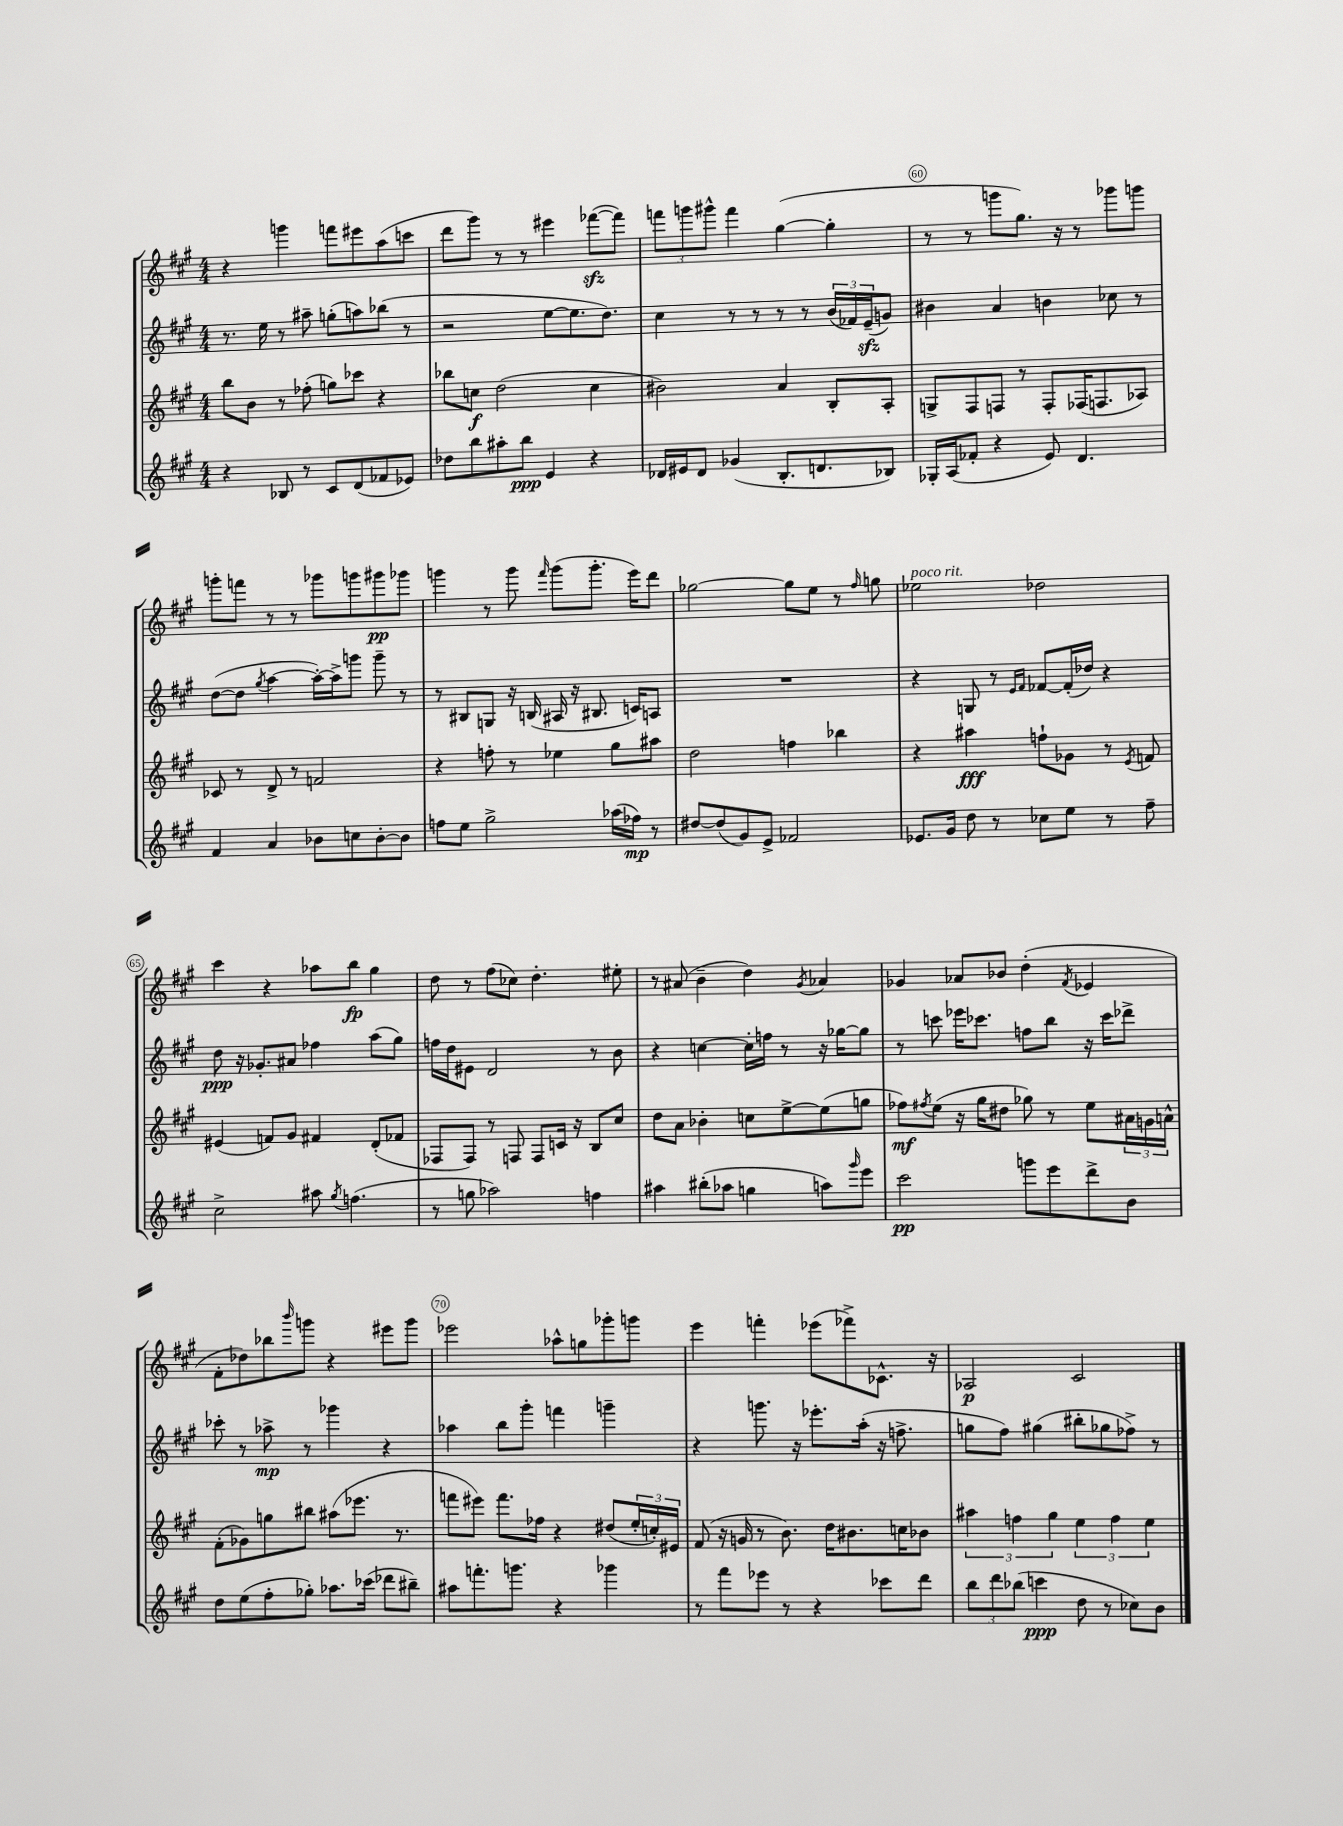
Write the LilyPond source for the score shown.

<<
\new StaffGroup <<
\new Staff = "s0" {
    \clef treble \key a \major \numericTimeSignature \time 4/4
    r4 g'''4 f'''8 eis'''8 a''8( c'''8 |
    d'''8 gis'''8) r8 r8 eis'''4 fes'''8~\sfz( fes'''8) |
    \tuplet 3/2 { f'''8 g'''8 gis'''8-^ } f'''4 gis''4~( gis''4-. |
    r8 r8 g'''8 gis''8.) r16 r8 ges'''8 g'''8 |
    g'''8-. f'''8 r8 r8 ges'''8 g'''8 gis'''8\pp ges'''8 |
    g'''4 r8 g'''8 \grace { fis'''16 } g'''8( g'''8.-. e'''16) d'''8 |
    ges''2~ ges''8 e''8 r8 \grace { fis''16 } g''8 |
    ees''2^\markup { \italic "poco rit." } des''2 |
    cis'''4 r4 aes''8 b''8\fp gis''4 |
    d''8 r8 fis''8( ces''8) d''4.-. eis''8-. |
    r8 ais'8( b'4-- d''4) \acciaccatura { gis'8 } aes'4 |
    ges'4 aes'8 bes'8 d''4-.( \acciaccatura { fis'8 } ees'4 |
    fis'8-. des''8) bes''8 \grace { b'''16 } g'''8 r4 eis'''8 g'''8 |
    ees'''2 aes''8-^ g''8 ges'''8-. g'''8 |
    e'''4 f'''4-. ees'''8( fes'''8->) ces'8.-^ r16 |
    aes2\p cis'2 \bar "|." |
}
\new Staff = "s1" {
    \clef treble \key a \major \numericTimeSignature \time 4/4
    r8. e''16 r8 ais''8-- g''8-.( a''8) bes''8( r8 |
    r2 e''8~ e''8. d''8.) |
    cis''4 r8 r8 r8 r8 \tuplet 3/2 { b'16( fes'16) e'16--\sfz( } g'8) |
    bis'4 a'4 b'4 ces''8 r8 |
    d''8~( d''8 \acciaccatura { gis''8 } a''4~ a''16~-.) a''16-> g'''8 g'''8-- r8 |
    r8 bis8 g8 r16 b16( ais16 r16 bis8. c'16) a8 |
    R1 |
    r4 g8 r8 \grace { e'16 fis'16 } fes'8~ fes'16-.( des''16) r4 |
    d''8\ppp r16 ges'8.-. ais'8 fes''4 a''8( gis''8) |
    f''16 d''16 eis'8 d'2 r8 b'8 |
    r4 c''4~ c''16-. f''16 r8 r16 ges''16~ ges''8 |
    r8 c'''8 ees'''16 ces'''8. f''8 b''8 r16 ces'''16 des'''8-> |
    ces'''8-. r8 aes''8->\mp r8 ges'''4 r4 |
    aes''4 b''8 gis'''8-. f'''4 g'''4-- |
    r4 g'''8. r16 ees'''8.-. a''16-.( r16 f''8.-> |
    g''8 fis''8) gis''4( bis''8-. ges''8 fes''8->) r8 \bar "|." |
}
\new Staff = "s2" {
    \clef treble \key a \major \numericTimeSignature \time 4/4
    b''8 b'8 r8 fes''8-.( g''8) ces'''8 r4 |
    bes''8 c''8\f d''2( c''4 |
    bis'2) a'4 b8-. a8-. |
    g8-> fis8 f8 r8 f8-. fes16( f8. aes8) |
    ces'8 r8 d'8-> r8 f'2 |
    r4 f''8-. r8 ees''4 gis''8 ais''8 |
    d''2 f''4 bes''4 |
    r4 ais''4\fff f''8-! ges'8 r8 \acciaccatura { e'8 } f'8 |
    eis'4( f'8) gis'8 fis'4 d'8-.( fes'8 |
    fes8 fes8) r8 f8 f8 c'16 r16 b8 cis''8 |
    d''8 a'8 bes'4-. c''8 e''8~-> e''8( g''8 |
    fes''8\mf) \acciaccatura { fis''8 } e''8( r16 gis''16 dis''8 ges''8) r8 e''8 \tuplet 3/2 { ais'16 g'16 a'16-^ } |
    fis'8-.( ges'8) g''8 bis''8 ais''8( ees'''8. r8. |
    f'''8 eis'''8) f'''8. fes''16 r4 dis''8( \tuplet 3/2 { e''16-. c''16-.) eis'16 } |
    fis'8( r16 g'16 r8 b'8.) d''16 bis'8. c''16 bes'8 |
    \tuplet 3/2 { ais''4 f''4 gis''4 } \tuplet 3/2 { e''4 f''4 e''4 } \bar "|." |
}
\new Staff = "s3" {
    \clef treble \key a \major \numericTimeSignature \time 4/4
    r4 bes8 r8 cis'8 d'8( fes'8 ees'8) |
    des''8 b''8 ais''8-. b''8\ppp e'4 r4 |
    des'16 eis'16 des'8 ges'4( b8.-. d'8. bes8) |
    ges16-. a16( fes'8-. r4 e'8) d'4. |
    fis'4 a'4 bes'8 c''8 bes'8~-. bes'8 |
    f''8 e''8 gis''2-> aes''16( fes''16\mp) r8 |
    dis''8~ dis''8( gis'8) e'8-> fes'2 |
    ees'8. gis'16 d''8 r8 ces''8 e''8 r8 fis''8-- |
    cis''2-> ais''8 \acciaccatura { gis''8 } f''4.( |
    r8 g''8 aes''2) f''4 |
    ais''4 bis''8-.( aes''8 g''4 a''8) \grace { gis'''16 } e'''8 |
    cis'''2\pp g'''8 e'''8 d'''8-> b'8 |
    d''8 e''8( fis''8-. ges''8-.) aes''8. ces'''16( des'''8 bis''8--) |
    ais''8 f'''8.-. g'''8. r4 ges'''4 |
    r8 fis'''8 ees'''8 r8 r4 ces'''8 d'''8 |
    \tuplet 3/2 { b''8 d'''8 bes''8( } c'''4\ppp d''8 r8 ces''8) b'8 \bar "|." |
}
>>
>>
\layout { \context { \Score currentBarNumber = #57 \override BarNumber.break-visibility = ##(#f #t #t) barNumberVisibility = #(every-nth-bar-number-visible 5) \override BarNumber.stencil = #(make-stencil-circler 0.1 0.3 ly:text-interface::print) } }
